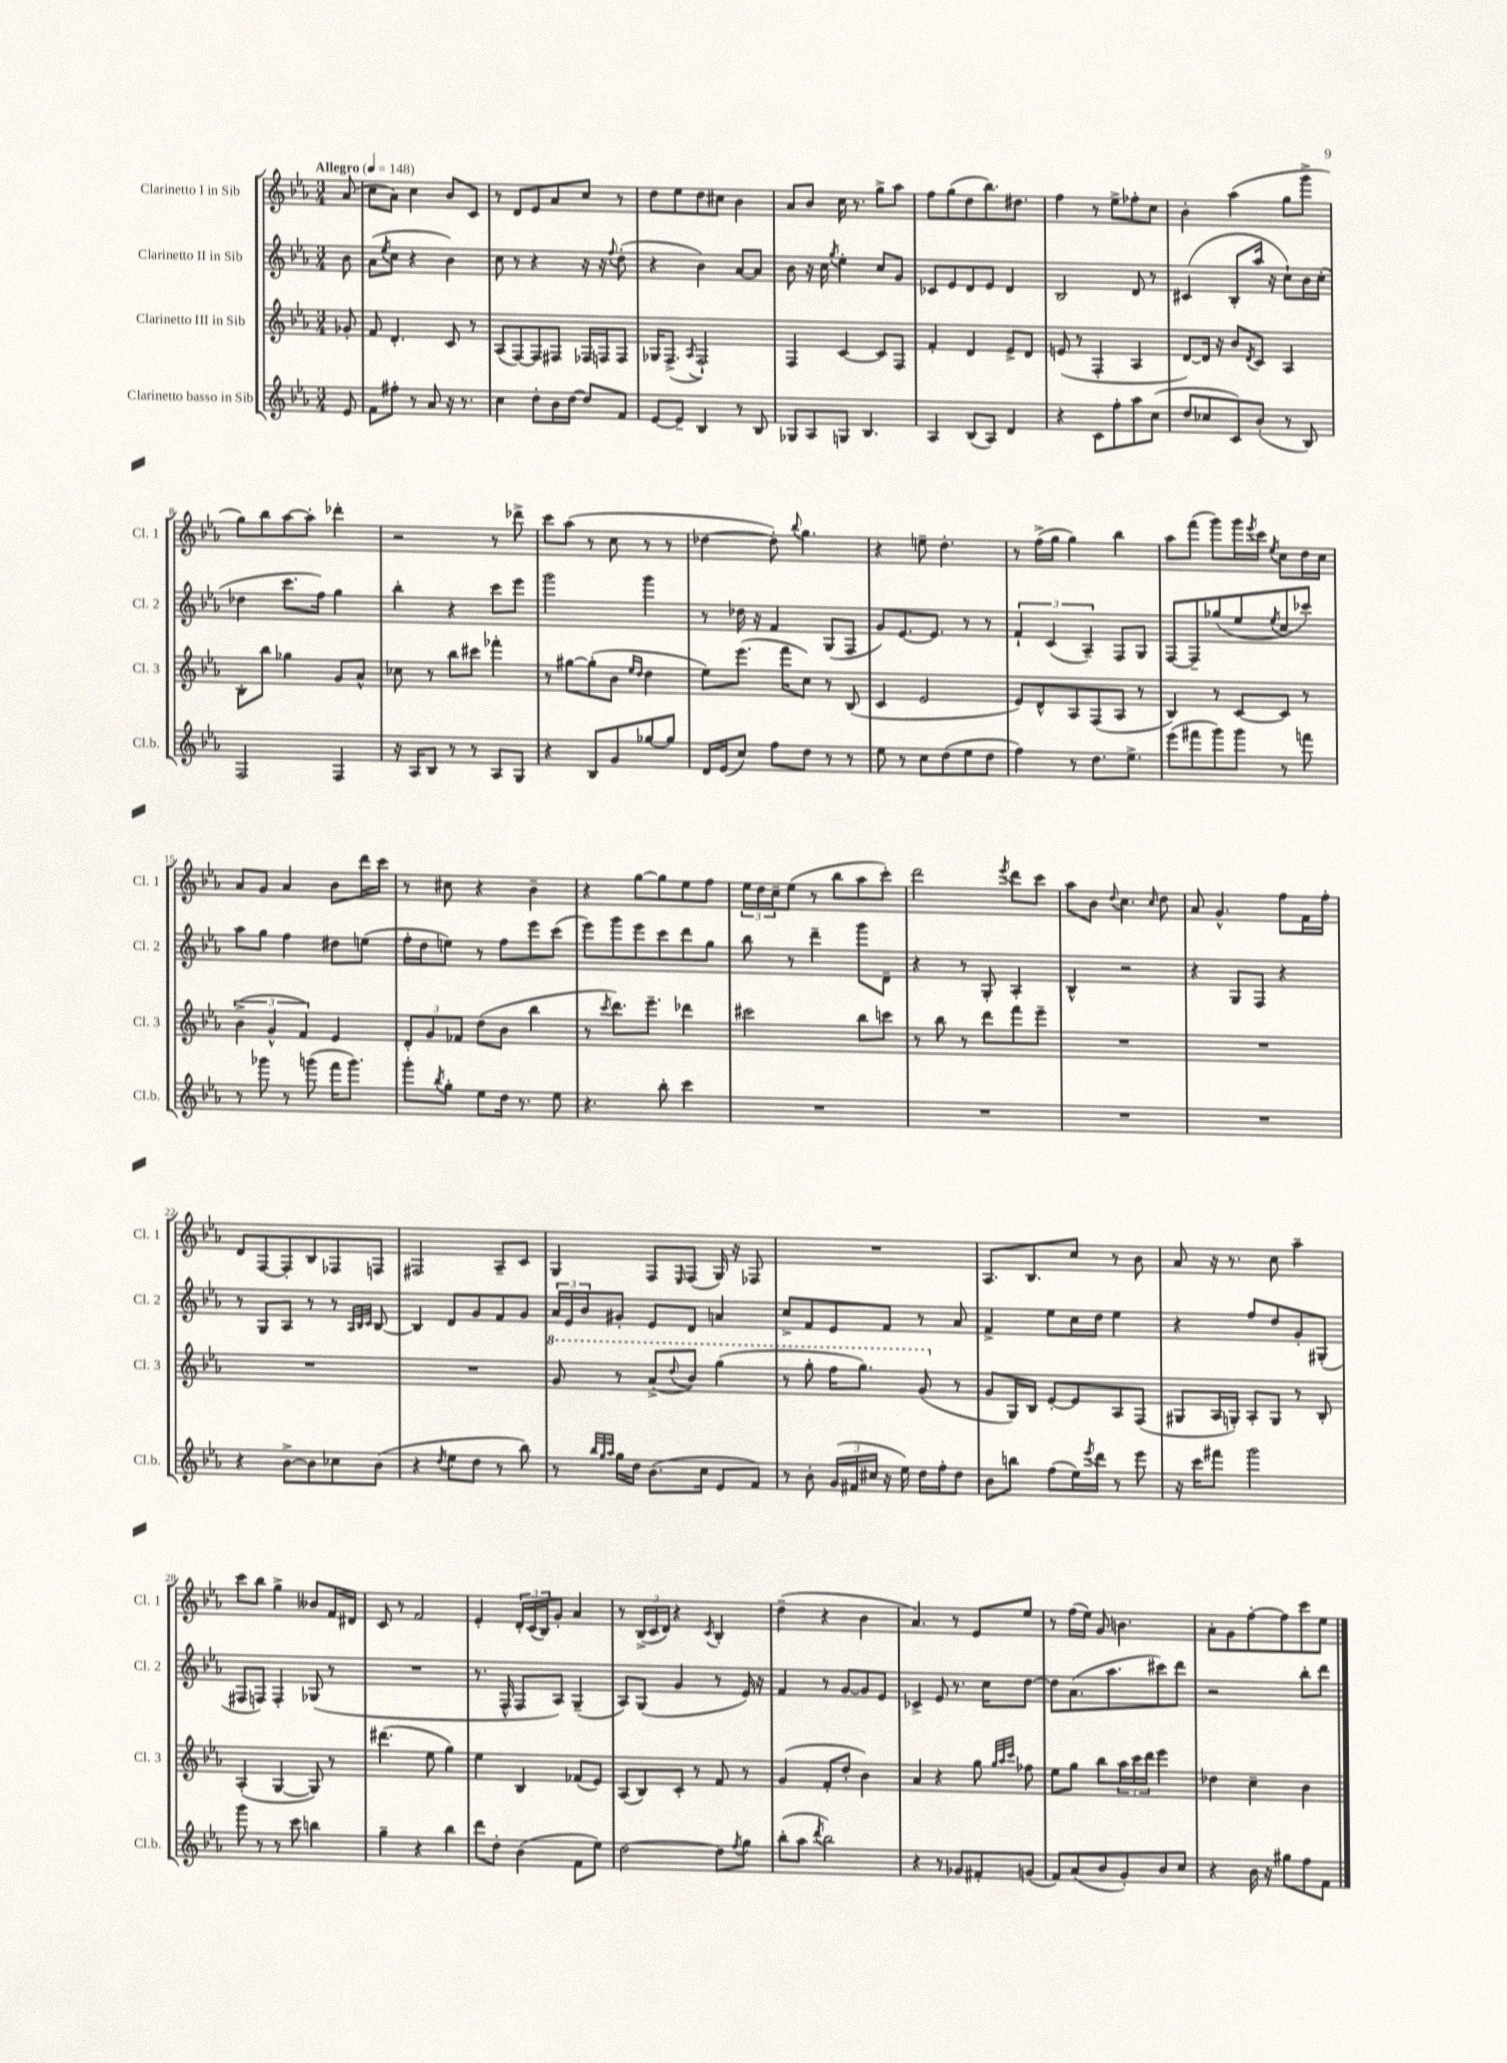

**kern	**kern	**kern	**kern
*part4	*part3	*part2	*part1
*staff4	*staff3	*staff2	*staff1
*I"Clarinetto basso in Sib	*I"Clarinetto III in Sib	*I"Clarinetto II in Sib	*I"Clarinetto I in Sib
*I'Cl.b.	*I'Cl. 3	*I'Cl. 2	*I'Cl. 1
*clefG2	*clefG2	*clefG2	*clefG2
*k[b-e-a-]	*k[b-e-a-]	*k[b-e-a-]	*k[b-e-a-]
*M3/4	*M3/4	*M3/4	*M3/4
*MM148	*MM148	*MM148	*MM148
=	=	=	=
!	!	!	!LO:TX:a:B:t=Allegro
8e-/	8g-X'/	8b-\	(8a-/
=1	=1	=1	=1
8f\L	8f/	(8a-\L	8cc\L
.	.	8qee-/	.
8ff#X'\J	4.d'/	8cc\J	8a-\J)
8r	.	4r	4cc\
8a-/	.	.	.
16r	8c/	4b-\)	8b-/L
8.r	.	.	.
.	8r	.	8c/J
=2	=2	=2	=2
4cc\	(8A-/L	8cc\	8r
.	[8F/)	8r	8d/L
8dd'\L	8F/]	4r	8e-/
16b-\L	8F#X/J	.	8a-/
[16dd\JJ	.	.	.
8dd/L]	16F-X/LL	16r	8cc/J
.	16Fn/J	16r	.
.	.	8qqff/	.
8f/J	8F/J	(8dd'\	8r
=3	=3	=3	=3
[8e-/L	16G-X/KL	4r	8dd\L
.	(8.F^/J	.	.
8e-~/J]	.	.	8ee-\
.	8qA-/	.	.
4B-/	2F`/)	4b-\)	8dd\
.	.	.	8cc#X\J
8r	.	[8a-/L	4b-\
8B-/	.	8a-/J]	.
=4	=4	=4	=4
8G-X/L	4F/	8b-\	8a-/L
8A-/	.	16r	8b-/J
.	.	16cc\	.
.	.	8qgg/	.
8Gn/J	[4c/	4ee-'\	16cc\
.	.	.	8.r
4.B-/	.	.	.
.	8c/L]	8cc/L	8gg^\L
.	8F/J	8g/J	8aa-\J
=5	=5	=5	=5
4A-/	4f'/	8c-X/L	8ff\L
.	.	8e-/	(8gg\
(8B-/L	4d/	8d/	8dd\
8A-/J)	.	8e-/J	8.bb-\)
4d/	8e-^/L	4d/	.
.	.	.	8.dd#X\J
.	8d/J	.	.
=6	=6	=6	=6
4r	(8en/	2B-/	4ff\
.	8r	.	.
8c\L	4F'/	.	8r
8ff'\	.	.	8ee-^\L
8aa-\	4A-/	8d/	8ff-X'\
(8cc\J	.	8r	8cc\J
=7	=7	=7	=7
8dd/L	[8d/L)	(4c#X/	4b-'\
8cc-X/	16d/Jk]	.	.
.	16r	.	.
8c/)	8b-/L	8B-'/L	(4aa-\
.	8qd/	.	.
(8b-'/J	8c/J	16aa-/Jk	.
.	.	16r	.
8r	4A-/	8cc`\L)	8gg\L
8B-/)	.	16b-\L	8ggg^\J
.	.	(16cc'\JJ	.
!!LO:LB:g=z
=8	=8	=8	=8
2F/	8B-'\L	4dd-X\	8gg\L)
.	8bb-\J	.	8bb-\
.	4gg-X\	8.ccc\L	[8aa-\
.	.	.	8aa-'\J]
.	.	16ff\Jk)	.
4F/	8g/L	4gg\	4ddd-X'\
.	8a-^^/J	.	.
=9	=9	=9	=9
16r	8cc-X\	4bb-'\	2r
16A-/KL	.	.	.
8B-/J	8r	.	.
8r	8bb-\L	4r	.
8r	8ccc#X\J	.	.
8A-/L	4fff-X'\	8ccc\L	8r
8G/J	.	8eee-\J	8ddd-X^\
=10	=10	=10	=10
4r	8r	2ggg\	8ccc\L
.	[8gg#X\L	.	(8aa-\J
8B-/L	(8gg#'\]	.	8r
8g/	8b-\J	.	8cc\
.	16qqee-/LL	.	.
.	16qqdd/JJ	.	.
[8gg-X/	4dd\	4ggg\	8r
8gg-/J]	.	.	8r
=11	=11	=11	=11
16d/LL	8ee-\L)	8r	[4dd-X\
(16e-/J	.	.	.
8cc/J)	(8.eee-\J	16dd-X\	.
.	.	16r	.
8ff\L	.	4f/	8dd-'\])
.	16fff\KL	.	.
.	.	.	8qqbb-/
8dd\J	8cc\J)	.	4.gg\
8r	8r	(8G/L	.
8r	(8B-/	8F/J	.
=12	=12	=12	=12
8ee-\	4c/	8g/L)	4r
8r	.	[8.e-/	.
8cc\L	2e-/	.	8een~\
.	.	8.e-/J]	.
(8dd\	.	.	4.dd'\
8ee-\	.	8r	.
8dd\J	.	8r	.
=13	=13	=13	=13
4ff\)	8e-/L)	6f`/	8r
.	8d^^/	.	(16ff^\LL
.	.	(6c/	.
.	.	.	16gg\JJ
8r	8A-/	.	4gg\)
.	.	6A-~/)	.
8.dd\L	(8F/	.	.
.	8A-/J	8F/L	4bb-\
8.ee-^\J	.	.	.
.	8r	8G/J	.
=14	=14	=14	=14
(8eee-\L	4B-/)	[8F/L	8aa-\L
8fff#X\	.	8F~/]	(8fff\J
8ggg\)	8r	(8gg-X/	8ggg\L)
8ggg\J	[8c/L	8ee-/	16ggg\L
.	.	.	8qeee-/
.	.	.	16ccc\JJ
.	.	8qee-/	8qee-/
8r	8c/J]	8cc/	8cc\L
8fffn\	8r	8ccc-X'/J)	16dd\L
.	.	.	16cc\JJ
!!LO:LB:g=z
=15	=15	=15	=15
8r	(6b-^\	8aa-\L	8a-/L
8ggg-X\	.	8gg\J	8g/J
.	6g^^/	.	.
8r	.	4ff\	4a-/
.	6f/)	.	.
(8gggn\	.	.	.
16fff\KL	4e-/	8dd#X\L	8b-\L
8.ggg\J)	.	.	.
.	.	(8een\J	16ddd\L
.	.	.	16ccc\JJ
=16	=16	=16	=16
8ggg'\L	12d'/L	16ff'\LL	8r
.	.	16dd\J	.
.	12g/	.	.
8qbb-/	.	.	.
8gg'\J	.	8een\J)	8cc#X\
.	12f-X/J	.	.
8ee-\L	(8dd\L	8r	4r
16dd\Jk	8b-\J	8ff\L	.
8.r	.	.	.
.	4bb-\	8eee-\	4b-~\
8ee-\	.	(8ccc\J	.
=17	=17	=17	=17
4.r	8r	8eee-\L)	4r
.	8qccc/	.	.
.	8.ddd\L)	8ggg\	.
.	.	8eee-\	[8gg\L
.	8.eee-~\J	.	.
8bb-'\	.	8ccc\	8gg\]
4ccc\	4ddd-X\	8ddd\	8ee-\
.	.	8gg\J	8ff\J
=18	=18	=18	=18
2.r	2ccc#X\	8bb-\	24ee-\LL
.	.	.	24dd\
.	.	.	24cc~\J
.	.	8r	(8ee-\J
.	.	4ddd~\	8r
.	.	.	8bb-\L
.	8bb-\L	8ggg\L	8aa-\
.	8cccn\J	8d~\J	8ccc'\J)
=19	=19	=19	=19
2.r	8r	4r	2ddd\
.	8bb-\	.	.
.	8r	8r	.
.	8ddd\L	8G'/	.
.	.	.	8qeee-/
.	8fff\	4A-'/	8ddd\L
.	8eee-~\J	.	8ccc\J
=20	=20	=20	=20
2.r	2.r	4B-^^/	8aa-\L
.	.	.	8b-\J
.	.	.	8qqdd/
.	.	2r	4.cc\
.	.	.	16qqcc/
.	.	.	8dd\
=21	=21	=21	=21
2.r	2.r	4r	8a-/
.	.	.	4.g^^/
.	.	8G/L	.
.	.	8F/J	.
.	.	4r	8ff\L
.	.	.	16f\L
.	.	.	16ff'\JJ
!!LO:LB:g=z
=22	=22	=22	=22
4r	2.r	8r	8d/L
.	.	8G/L	[8F/
[8b-^\L	.	8A-/J	8F'/]
8b-\]	.	8r	8B-/
8cc-X\	.	8r	8F-X/
.	.	32qqA-/LLL	.
.	.	32qqB-/	.
.	.	32qqc/JJJ	.
(8b-\J	.	[8B-/	8Fn/J
=23	=23	=23	=23
4r	2.r	4B-/]	2F#X/
8qdd/	.	.	.
8ee-\L	.	8d/L	.
8dd\J	.	8g/	.
8r	.	8f/	8A-~/L
8bb-\)	.	8g/J	8c/J
=24	=24	=24	=24
*	*8va	*	*
8r	8gg/	24a-/LL	4G/
.	.	24e-/	.
.	.	24b-/J	.
32qqbb-/LLL	.	.	.
32qqgg/	.	.	.
32qqaa-/JJJ	.	.	.
16gg\LL	8r	8g#X'/J	.
16dd\JJ	.	.	.
(8.b-\L	(8aa-^/L	8e-/L	8F/L
.	8qqddd/	.	16qqE-/
.	8bb-/J)	8d/J	(8F/J
16cc\Jk	.	.	.
8e-/L	(4ggg\	4an/	16G/)
.	.	.	16r
8f/J)	.	.	8F-X/
=25	=25	=25	=25
8r	8r	8cc^/L	2.r
8b-'\	8ggg'\	8f/	.
(24g/LL	16fff\KL	8e-/	.
24f#X/	.	.	.
.	8.ggg\J)	.	.
24cc#X/JJ	.	.	.
16r	.	8f/J	.
16ee-\)	.	.	.
16dd\LL	(8gg/	8r	.
16ff'\J	.	.	.
*	*X8va	*	*
8dd\J	8r	8a-/	.
=26	=26	=26	=26
8b-\L	8g/L	4f^/	8.A-/L
8bbn\J	16G/L)	.	.
.	16B-/JJ	.	8.B-/
(8ff\L	[8e-'/L	8ee-\L	.
16ee-\L)	8e-/]	16cc\L	8cc/J
8qeee-/	.	.	.
16ddd\JJ	.	16dd\JJ	.
8r	8A-/	4ee-\	8r
8eee-\	(8F/J	.	8b-\
=27	=27	=27	=27
16r	8G#X/L	4r	8a-/
16ccc\KL	.	.	.
8fff#X\J	16A-/L	.	16r
.	16Gn'/JJ)	.	8.r
2ggg\	8A-'/L	8ff/L	.
.	8G/J	8dd/	8cc\
.	8r	8g'/	4aa-~\
.	8B-'/	(8G#X'/J	.
!!LO:LB:g=z
=28	=28	=28	=28
8ggg\	(4A-'/	8F#X/L	8ccc\L
8r	.	8Fn/J)	8bb-\J
8r	[4G/	4F'/	4gg^\
8ccc\	.	.	.
4bbn\	8G/])	(8G-X/	8b--X/L
.	8r	8r	16f/L
.	.	.	16d#X/JJ
=29	=29	=29	=29
4gg~\	(4.ddd#X\	2.r	8c/
.	.	.	8r
4r	.	.	2f/
.	8ee-\	.	.
4bb-\	4gg\)	.	.
=30	=30	=30	=30
8ddd\L	4ee-\	8.r	4e-'/
8dd'\J	.	.	.
.	.	16F^^/	.
(4b-\	4B-/	8F/L	24d'/LL
.	.	.	(24c/
.	.	.	24B-/J)
.	.	8A-/J)	8g'/J
8f\L	(8f-X/L	(4G~/	4a-/
8ee-\J)	8e-/J)	.	.
=31	=31	=31	=31
[2dd\	(8A-/L	8A-/L)	8r
.	8B-/)	(8G/J	(24B-^/LL
.	.	.	24c/
.	.	.	24d/JJ)
.	8c'/J	4g/	4r
.	8r	.	.
.	.	.	8qc/
8dd\L]	8f/	8r	4B-'/
8qff/	.	.	.
8gg\J	8r	16e-/)	.
.	.	16r	.
=32	=32	=32	=32
(8bb-'\L	(4g/	4f/	(4dd~\
8aa-\J	.	.	.
8qddd/	.	.	.
2bb-\)	8f'/L	8r	4r
.	8dd'/J	[8g/L	.
.	4b-\)	8g/]	4b-\
.	.	8e-/J	.
=33	=33	=33	=33
4r	4a-/	4c-X^/	4.a-/)
8r	4r	8e-/	.
8g-X/L	.	8.r	8r
8f#X'/	8gg\	.	8e-/L
.	.	16cc\KL	.
.	32qqgg/LLL	.	.
.	32qqaa-/	.	.
.	32qqccc/JJJ	.	.
(8gn/J	8ff-X\	[8dd\J	8ee-/J
=34	=34	=34	=34
8f/L)	8ee-\L	8dd\L]	8r
(8a-/	8gg\J	(8.a-\	(16ff\LL
.	.	.	16ee-\JJ)
8b-/	8bb-\L	.	8g/
.	.	8.aa-\	.
8g'/)	24aa-\L	.	4.bn\
.	24ccc\	.	.
.	24ddd\JJ	.	.
8b-/	4eee-\	8ccc#X\)	.
8cc/J	.	8ddd\J	.
=35	=35	=35	=35
4r	4dd-X\	2r	8a-'\L
.	.	.	8g\
16b-\	4cc~\	.	[8ff'\
16r	.	.	.
8gg#X\L	.	.	8ff\]
8ff\	4b-\	8bb-'\L	8ccc\
8f\J	.	8ddd\J	8ee-\J
==	==	==	==
*-	*-	*-	*-
